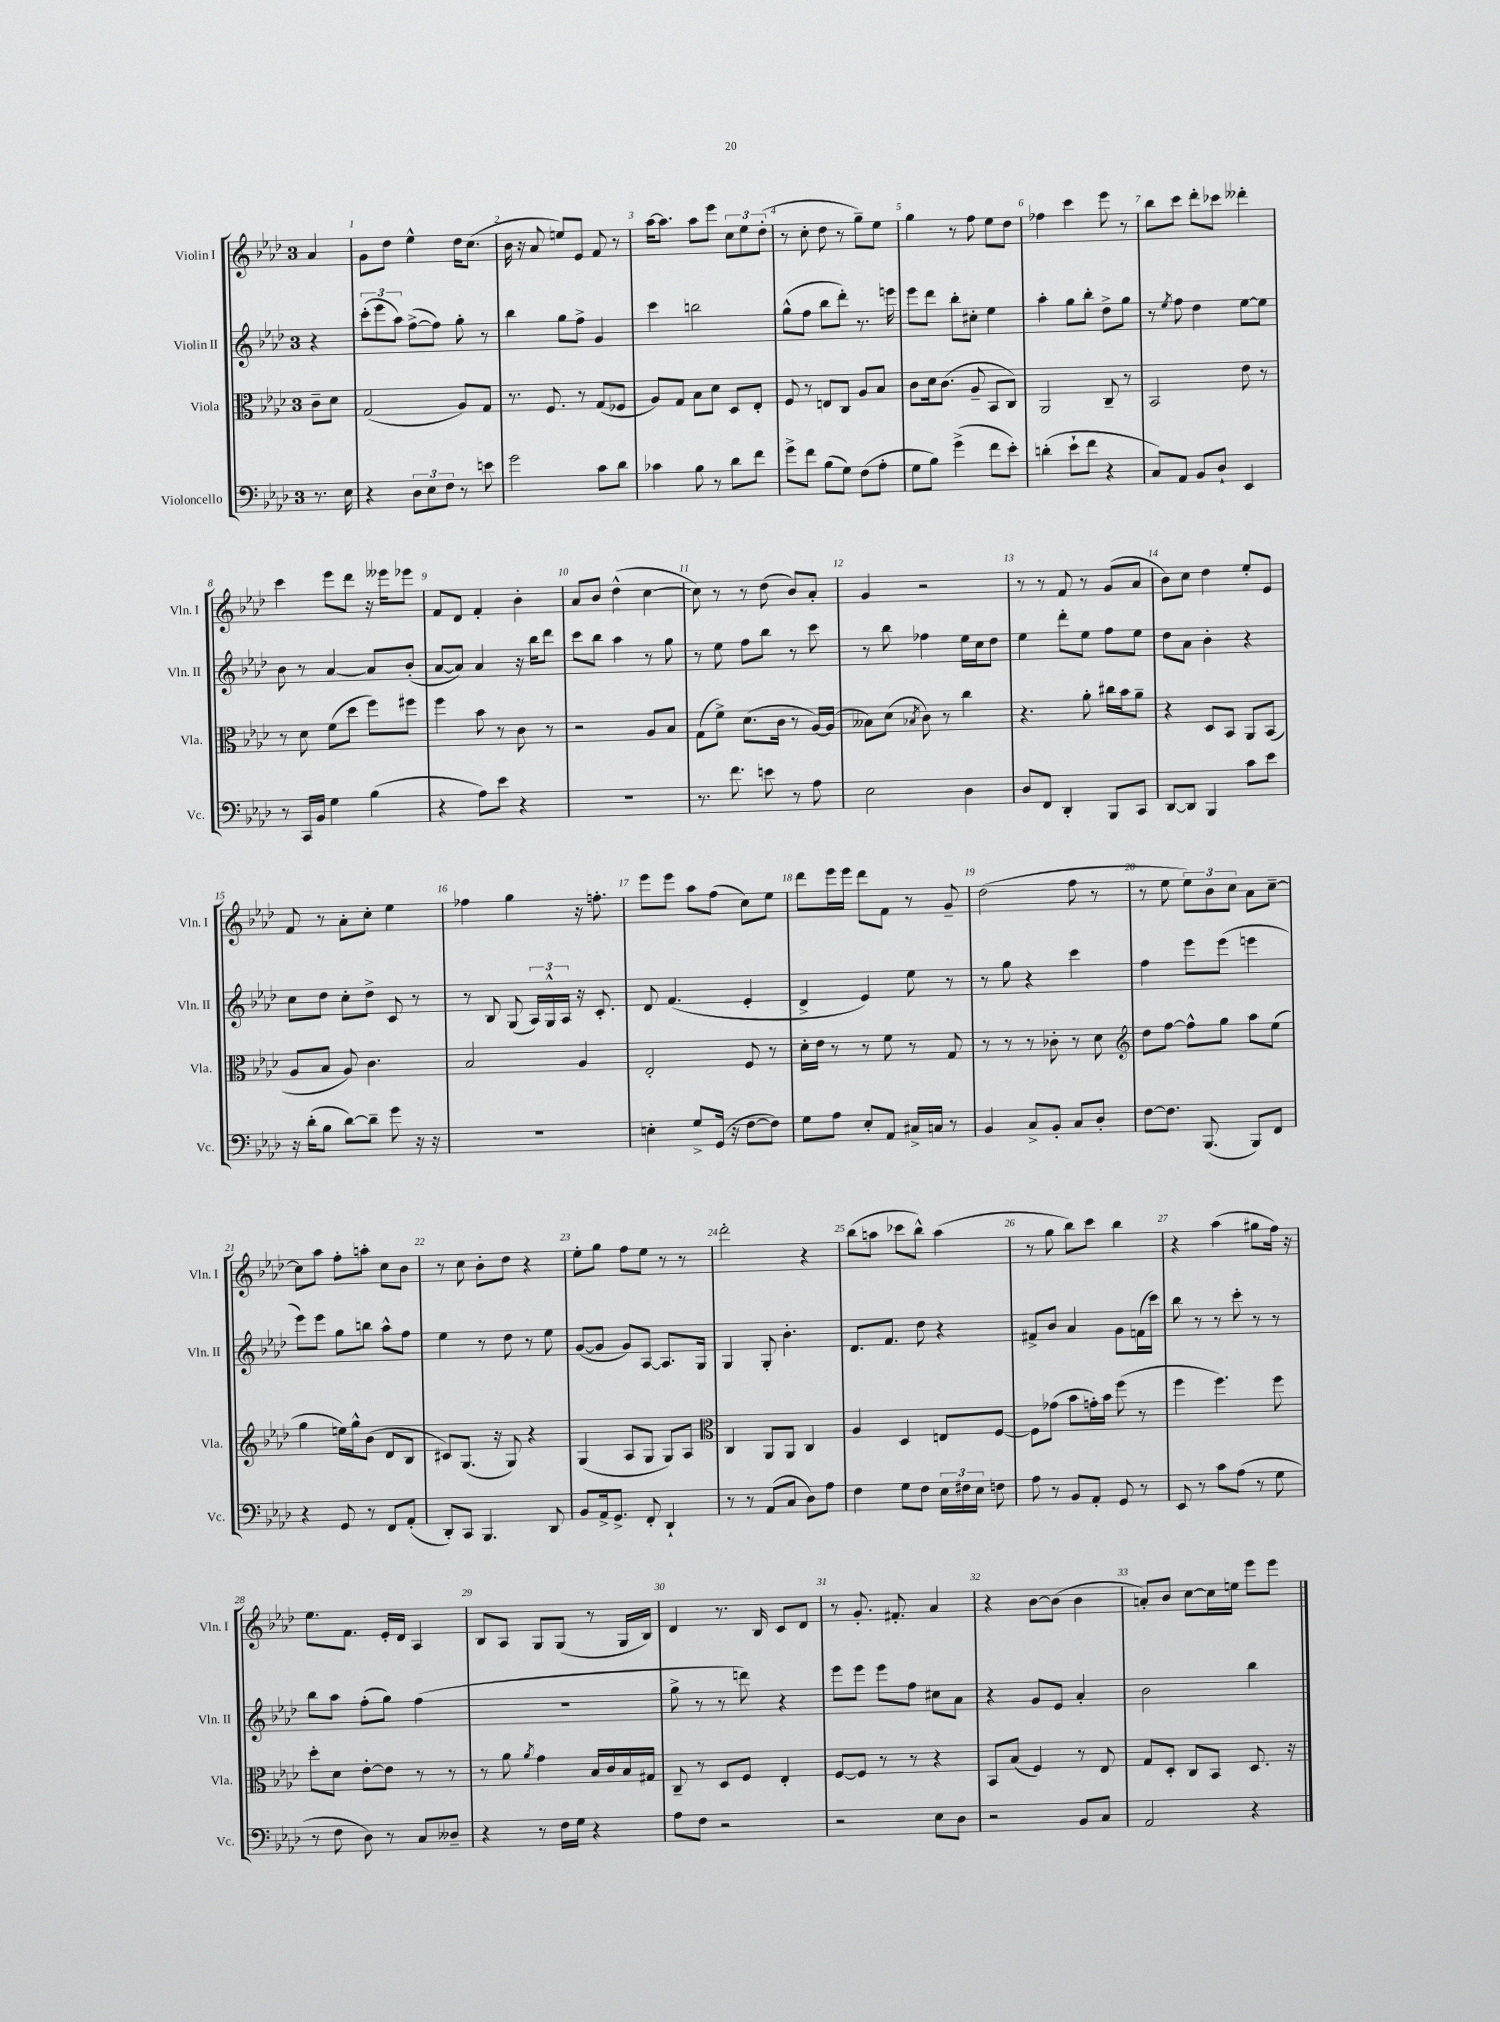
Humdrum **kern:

**kern	**kern	**kern	**kern
*part4	*part3	*part2	*part1
*staff4	*staff3	*staff2	*staff1
*I"Violoncello	*I"Viola	*I"Violin II	*I"Violin I
*I'Vc.	*I'Vla.	*I'Vln. II	*I'Vln. I
*clefF4	*clefC3	*clefG2	*clefG2
*k[b-e-a-d-]	*k[b-e-a-d-]	*k[b-e-a-d-]	*k[b-e-a-d-]
*M3/4	*M3/4	*M3/4	*M3/4
=	=	=	=
8.r	8c~\L	4r	4a-/
.	8d-\J	.	.
16E-\	.	.	.
=1	=1	=1	=1
4r	(2G/	(12ccc'\L	8g\L
.	.	12eee-\	.
.	.	.	8dd-\J
.	.	12aa-\J)	.
12D-\L	.	([8ff^\L	4ee-^^\
12E-\	.	.	.
.	.	8ff\J])	.
12F\J	.	.	.
8r	8A-/L)	8gg'\	16dd-\KL
.	.	.	(8.cc\J
8en\	8G/J	8r	.
=2	=2	=2	=2
2g\	8.r	4bb-\	16b-\
.	.	.	16r
.	.	.	8a-/
.	8.F/	.	.
.	.	8gg\L	8een/L)
.	8r	8ff^\J	8e-/J
8c\L	(8G/L	4g/	8f/
8d-\J	8F-X/J	.	8r
=3	=3	=3	=3
4c-X\	8A-/L)	4ccc\	[16aa-\KL
.	.	.	8.aa-\J]
.	8G/J	.	.
8B-\	8B-\L	2bbn\	8aa-\L
8r	8d-\J	.	8eee-\J
8d-\L	8D-/L	.	12cc\L
.	.	.	12ee-\
8f\J	8E-'/J	.	.
.	.	.	(12dd-'\J
=4	=4	=4	=4
8g^\L	8F/	(8gg^^\L	8r
8f\J	8r	8ff\J	8cc'\
(8B-\L	8En/L	8bb-\L	8dd-\
8G\J)	8C/J	8ddd-'\J)	8r
(8F\L	8A-/L	8.r	8gg~\L)
8A-'\J	8B-/J	.	8ee-\J
.	.	16eeen\	.
=5	=5	=5	=5
8G\L	8c\L	8eee-\L	4gg\
8B-\J)	16d-\k	8ddd-\J	.
.	(8.c\J	.	.
(4g^\	.	8bb-'\L	8r
.	8A-~/	8cc#X'\J	8ff\
8f\L	8BB-/L	4ee-\	8ee-\L
8e-'\J)	8C/J)	.	8dd-\J
=6	=6	=6	=6
(4dn'\	2AA-/	4aa-'\	4ff-X\
8e-`\L	.	8gg\L	4ccc\
8f\J	.	8bb-'\J	.
4r	8C~/	8dd-^\L	8eee-\
.	8r	8gg\J	8r
=7	=7	=7	=7
8C/L)	2BB-/	8r	8bb-\L
.	.	8qee-/	.
8AA-/J	.	8ff\	8ccc\J
8BB-/L	.	4dd-\	8ddd-'\L
8D-`/J	.	.	8ccc-X\J
4EE-/	8e-\	[8ee-\L	4ddd--X'\
.	8r	8ee-\J]	.
!!LO:LB:g=z
=8	=8	=8	=8
8r	8r	8b-\	4ccc\
16CC/LL	8d-\	8r	.
16BB-/JJ	.	.	.
4G\	(8f\L	[4a-/	8eee-\L
.	8dd-\J	.	8ddd-\J
(4B-\	8ff\L)	8a-/L]	16r
.	.	.	16eee--X\KL
.	8ff#X\J	(8b-'/J	8eee-X\J
=9	=9	=9	=9
4r	4ff\	[8a-/L	8f/L
.	.	8a-/J])	8d-/J
8A-\L)	8b-\	4a-/	4f'/
8e-\J	8r	.	.
4r	8c\	16r	4b-'\
.	.	16bb-\KL	.
.	8r	8ddd-\J	.
=10	=10	=10	=10
2.r	2r	8ccc\L	8a-/L
.	.	8bb-\J	8b-/J
.	.	4aa-\	(4dd-^^\
.	8A-/L	8r	[4cc\
.	8B-/J	8gg\	.
=11	=11	=11	=11
8.r	(8G\L	8r	8cc\])
.	8f^\J)	8ee-\	8r
8.f\	.	.	.
.	(8.d-\L	8ff\L	8r
8en\	.	8bb-\J	(8dd-\
.	16c\Jk	.	.
8r	8r	8r	8b-/L)
8A-\	[16A-/LL)	8ccc\	8a-'/J
.	(16A-/JJ]	.	.
=12	=12	=12	=12
2E-\	8B--X\L)	8r	4g/
.	(8d-\J	8bb-\	.
.	8qB-X/	.	.
.	8c\)	4ff-X\	2r
.	8r	.	.
4D-\	4cc\	16ee-\LL	.
.	.	16cc\J	.
.	.	8dd-\J	.
=13	=13	=13	=13
8D-/L	4.r	4ee-\	8r
8FF/J	.	.	8r
4DD-'/	.	8ddd-'\L	8f/
.	8a-'\	8ee-\J	8r
8BBB-/L	16cc#X\LL	8ff\L	(8g/L
.	16b-\J	.	.
8CC/J	8a-~\J	8ee-\J	8a-/J
=14	=14	=14	=14
[8DD-/L	4r	8dd-\L	8b-\L)
8DD-/J]	.	8a-\J	8cc\J
4BBB-/	8D-/L	4b-'\	4dd-\
.	8BB-/J	.	.
8c\L	8AA-/L	4r	8ee-'/L
8e-\J	(8BB-/J	.	8e-/J
!!LO:LB:g=z
=15	=15	=15	=15
16r	8A-/L	8cc\L	8f/
(16d-'\KL	.	.	.
8B-\J	8B-/J	8dd-\J	8r
[8d-\L)	8A-/)	8cc'\L	8a-'\L
8d-~\J]	4.c\	8dd-^\J	8cc'\J
8g\	.	8c/	4ee-\
16r	.	8r	.
16r	.	.	.
=16	=16	=16	=16
2.r	2B-/	8r	4ff-X\
.	.	8B-/	.
.	.	(8G/	4gg\
.	.	24A-/LL)	.
.	.	24G^^/	.
.	.	24A-/JJ	.
.	4A-/	16r	16r
.	.	8.c'/	8.ffn'\
=17	=17	=17	=17
4En'\	2E-'/	8d-/	8eee-\L
.	.	(4.f/	8eee-\J
8G^/L	.	.	8aa-\L
(16GG/Jk	.	.	(8ff\J
16r	.	.	.
[8F\L	8F/	4e-'/	8cc\L)
8F\J])	8r	.	8ee-\J
=18	=18	=18	=18
8G\L	16d-'\LL	4d-^/	8ddd-\L
.	16e-\JJ	.	.
8A-\J	8r	.	16eee-\L
.	.	.	16eee-\JJ
8E-'/L	8r	4e-/)	8ddd-\L
8AA-/J	8f\	.	8f\J
16C#X^/LL	8r	8ee-\	8r
16Cn/JJ	.	.	.
8r	8G/	8r	8g~/
=19	=19	=19	=19
4BB-/	8r	8r	(2dd-\
.	8r	8gg\	.
8C^/L	8r	4r	.
8BB-'/J	8c-X'\	.	.
8C/L	8r	4ccc\	8ff\
8D-'/J	8d-\	.	8r
=20	=20	=20	=20
*	*clefG2	*	*
[8F\L	8dd-\L	4ff\	8r
8.F\J]	[8ff\J	.	8ee-\
.	8ff^^\L]	8eee-\L	12ee-\L)
(8.BBB-/	.	.	.
.	.	.	12b-\
.	8gg\J	(8eee-\J	.
.	.	.	12cc\J
8BBB-/L)	8aa-\L	4eeen\	8a-\L
8FF/J	(8ee-\J	.	[8cc~\J
!!LO:LB:g=z
=21	=21	=21	=21
4r	4gg\	8eee-\L)	8cc\L]
.	.	8eee-\J	8aa-\J
8GG/	16een\LL)	8gg\L	8ff'\L
.	16gg^^\J	.	.
8r	(8b-\J	8bbn\J	8aan'\J
8FF/L	8d-/L	8aa-^^\L	8cc\L
(8AA-'/J	8B-/J	8ff\J	8b-\J
=22	=22	=22	=22
8DD-'/L)	8c#X/L)	4ee-\	8r
8CC/J	(8.G/J	.	8cc\
4.BBB-/	.	8r	8b-'\L
.	16r	.	.
.	8G/)	8dd-\	8dd-\J
.	4r	8r	4r
8DD-/	.	8ee-\	.
=23	=23	=23	=23
8BB-/L	(4G/	([8g/L	8ee-'\L
16AA-^/k	.	8g/J]	8gg\J
8.GG^/J	.	.	.
.	8A-/L	8g/L)	8ff\L
8FF'/	8G/J	[8A-/J	8ee-\J
4DD-`/	8G/L)	8.A-/L]	8r
.	8A-/J	.	8r
.	.	16G/Jk	.
=24	=24	=24	=24
*	*clefC3	*	*
8r	4C/	4G/	2ddd-'\
8r	.	.	.
(8AA-/L	8AA-/L	8G'/	.
8C/J	8AA-/J	4.b-'\	.
8D-\L)	4C/	.	4r
8A-\J	.	.	.
=25	=25	=25	=25
4F\	4A-/	8.d-/L	(8bb-\L
.	.	.	8aan\J
.	.	8.f/J	.
8G\L	4D-/	.	8ccc-X\L
8F\J	.	8dd-\	8bb-^^\J)
24E-\LL	8En/L	4r	(4aa\
24F#X\	.	.	.
24E-\JJ	.	.	.
8Fn\	[8F/J	.	.
=26	=26	=26	=26
8A-\	8F\L]	8f#X^/L	8r
8r	(8g-X\J	8b-/J	8gg\
8BB-/L	8b-\L	4a-/	8bb-\L)
8AA-'/J	16gn'\L)	.	8ccc\J
.	16b-\JJ	.	.
8GG/	(8ff\	8g\L	4bb-\
8r	8r	(16fn\L	.
.	.	16ccc\JJ)	.
=27	=27	=27	=27
8EE-/	4ff\	8bb-\	4r
8r	.	8r	.
8c\L	4.ff\)	8r	(4aa-\
(8A-\J	.	8ccc'\	.
8r	.	8r	8gg#X\L
8G\	8ff\	8r	16ff\Jk)
.	.	.	16r
!!LO:LB:g=z
=28	=28	=28	=28
8r	8dd-'\L	8bb-\L	8.ee-\L
8F\	8d-\J	8aa-\J	.
.	.	.	8.f\J
8D-\)	[8e-'\L	(8ff'\L	.
8r	8e-\J]	8gg\J)	16e-'/LL
.	.	.	16d-/JJ
8C/L	8r	(4ff\	4A-/
8D--X~/J	8r	.	.
=29	=29	=29	=29
4r	8r	2.r	8B-/L
.	8a-\	.	8A-/J
.	8qa-/	.	.
8r	4g\	.	8G/L
16F\LL	.	.	(8G/J
16G\JJ	.	.	.
4r	16B-/LL	.	8r
.	16c/	.	.
.	16B-/	.	16G/LL
.	16G#X/JJ	.	16B-/JJ)
=30	=30	=30	=30
8A-\L	8C~/	8gg^\	4d-/
8F\J	8r	8r	.
2r	8D-/L	8r	8.r
.	8F/J	8dddn\)	.
.	.	.	16B-/
.	4E-'/	4r	8c/L
.	.	.	8d-/J
=31	=31	=31	=31
2r	[8F/L	8eee-\L	8r
.	8F/J]	8eee-\J	8.g'/
.	8r	8eee-\L	.
.	.	.	8.f#X'/
.	8r	8ff\J	.
8E-\L	4r	8cc#X\L	4a-/
8D-\J	.	8a-\J	.
=32	=32	=32	=32
2r	8BB-/L	4r	4r
.	(8B-/J	.	.
.	4F/)	8g/L	[8b-\L
.	.	8e-/J	(8b-\J]
8BB-/L	8r	4a-'/	4b-\
8C/J	8E-/	.	.
=33	=33	=33	=33
2AA-/	8G/L	2b-\	8an'/L)
.	8D-'/J	.	8b-/J
.	8C/L	.	[8cc\L
.	8BB-/J	.	16cc\L]
.	.	.	16een\JJ
4r	8.D-/	4bb-\	8eee-\L
.	.	.	8eee-\J
.	16r	.	.
==	==	==	==
*-	*-	*-	*-
